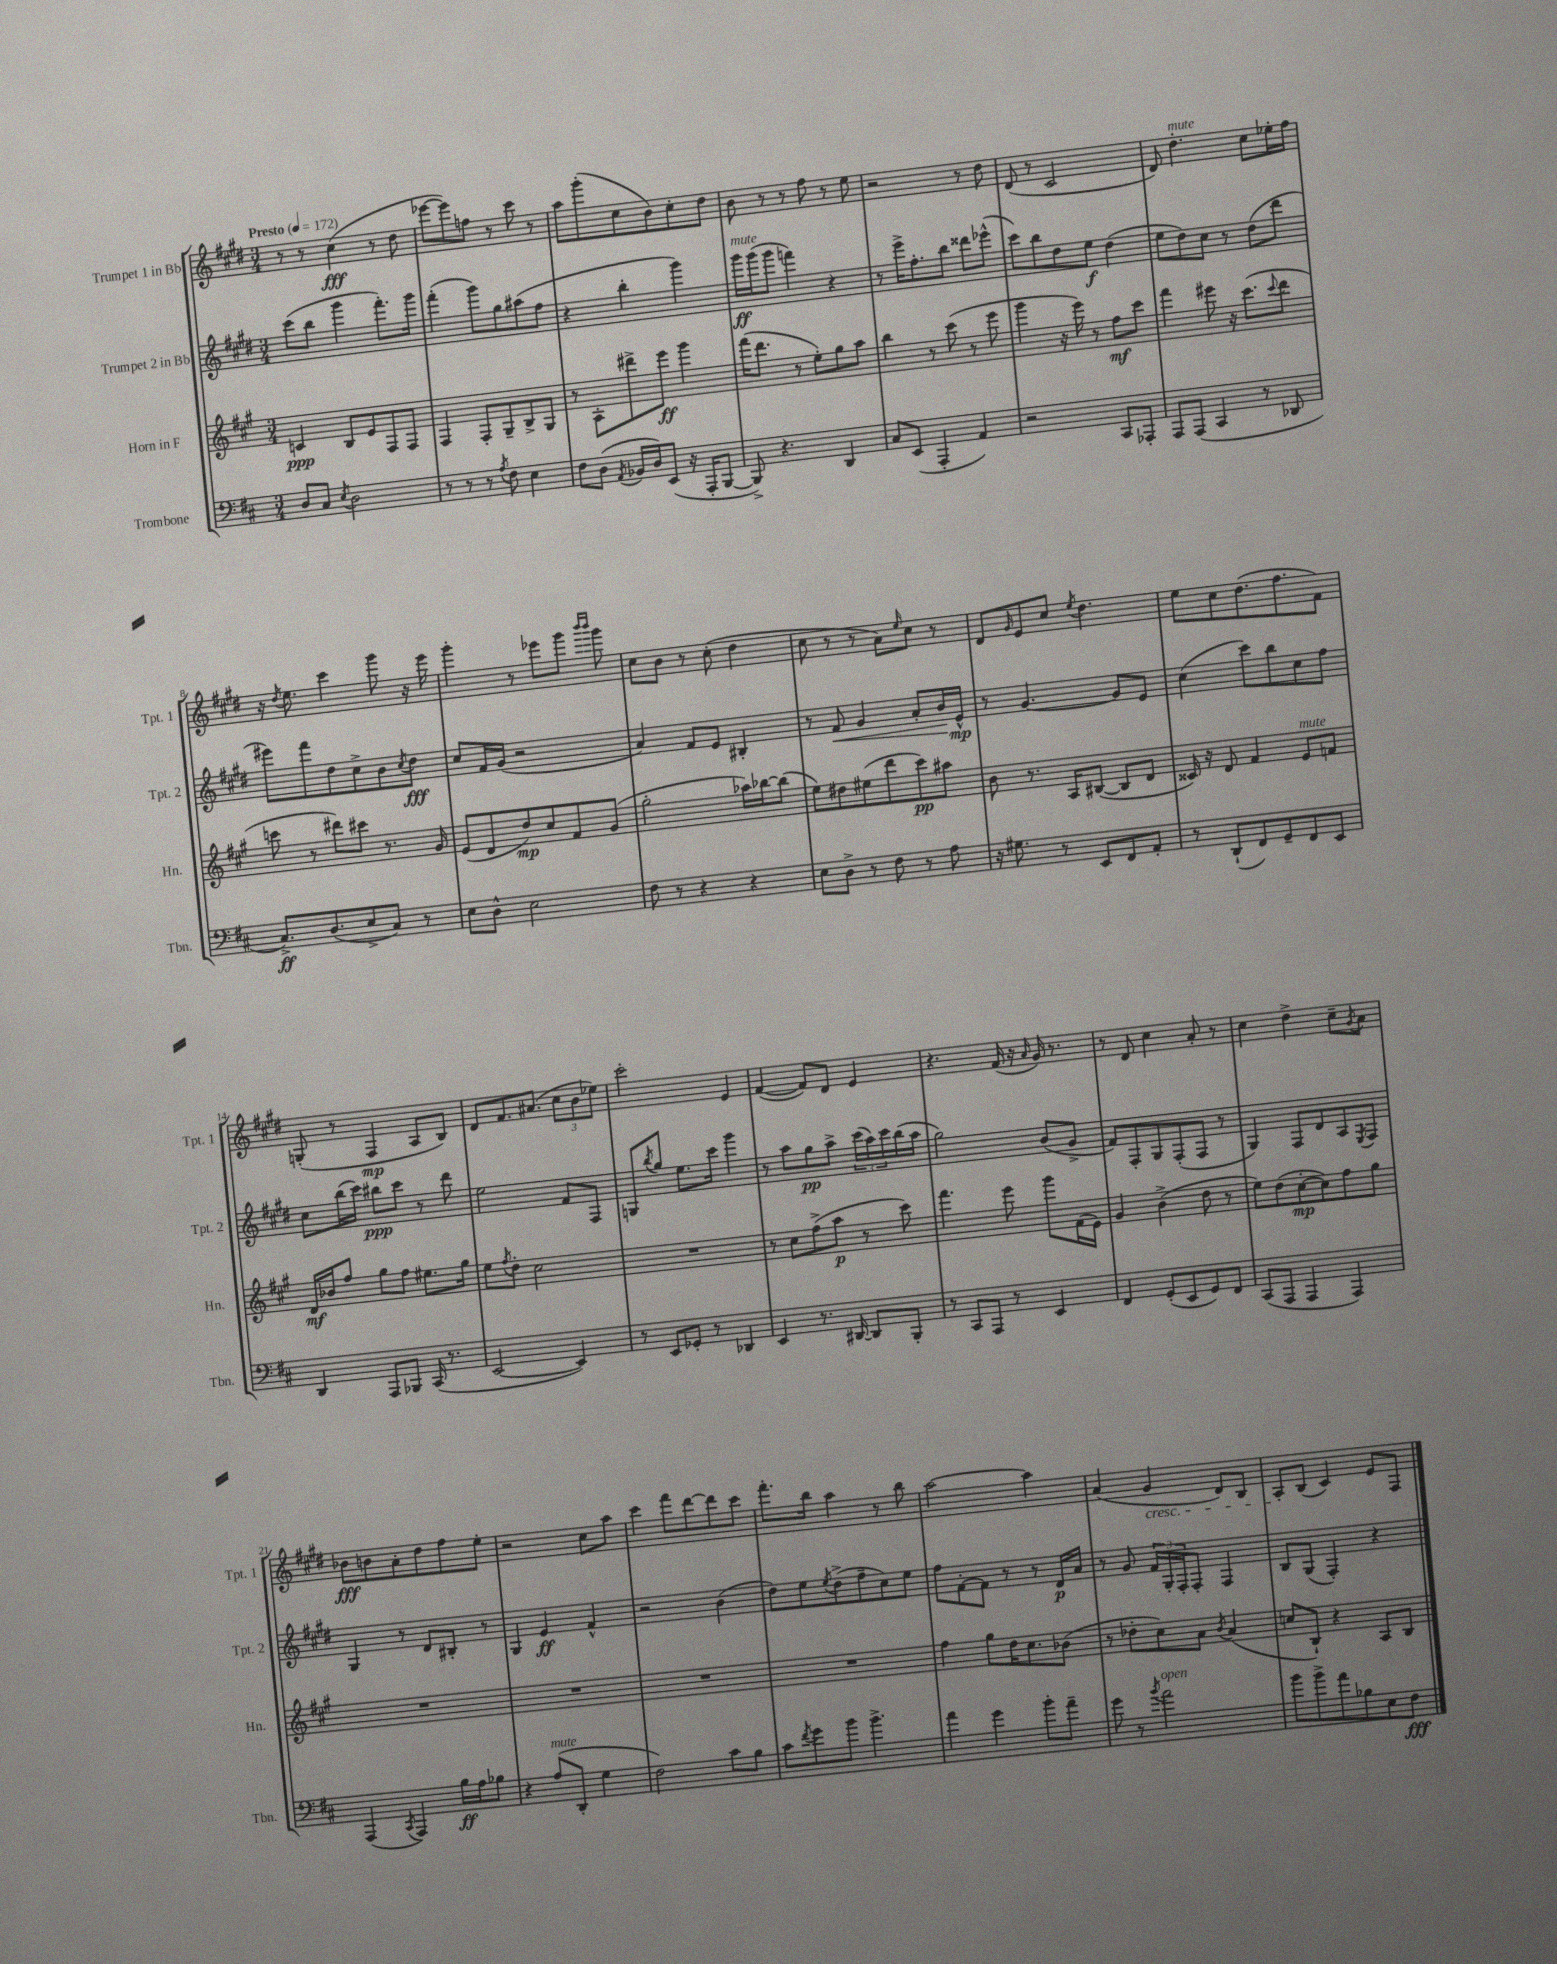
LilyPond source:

<<
\new StaffGroup <<
\new Staff = "s0" \with { instrumentName = "Trumpet 1 in Bb" shortInstrumentName = "Tpt. 1" } {
    \clef treble \key e \major \numericTimeSignature \time 3/4 \tempo "Presto" 4 = 172
    r8 r8 cis''4\fff( r8 dis''8 |
    ees'''8~ ees'''8) f''8 r8 cis'''8 r8 |
    a''8 gis'''8-.( cis''8 b'8) cis''8-. dis''8 |
    b'8 r8 r8 fis''8 r8 e''8 |
    r2 r8 dis''8 |
    dis'8( r8 cis'2 |
    dis'8) dis''4.-.^\markup { \italic "mute" } cis''8 ees''16-. fis''16 |
    r16 \acciaccatura { dis''8 } e''8. cis'''4 gis'''8 r16 e'''16 |
    gis'''4-. r8 ees'''8 gis'''8 \grace { b'''16 b'''16 } gis'''8 |
    cis''8 b'8 r8 cis''8-.( dis''4 |
    cis''8 r8 r8 a'8) \grace { e''16 } cis''8 r8 |
    dis'8 \grace { gis'16 } e'8 cis''8 \acciaccatura { e''8 } dis''4. |
    e''8 cis''8 dis''8.( fis''8. fis'8) |
    g8-.( r8 fis4\mp a8 b8) |
    dis'8 fis'8. ais'8.( \tuplet 3/2 { cis''8 b'8 ees''8) } |
    cis'''2-. e'4 |
    fis'4~( fis'8) dis'8 e'4 |
    r4. fis'16( r16 \grace { a'16 } gis'16) r8. |
    r8 dis'8 cis''4 a'8-. r8 |
    cis''4 dis''4-> cis''8-- \acciaccatura { gis'8 } a'8 |
    bes'8\fff b'8 a'8-. dis''8 fis''8 e''8-. |
    r2 cis''8 a''8 |
    cis'''4 fis'''8 dis'''8~ dis'''8 cis'''8 |
    fis'''8.-. b''16 a''4 r8 b''8 |
    a''2~ a''4 |
    a'4( gis'4\cresc dis'8) b8 |
    a8-.\! b8( cis'4) e'8 fis8 \bar "|." |
}
\new Staff = "s1" \with { instrumentName = "Trumpet 2 in Bb" shortInstrumentName = "Tpt. 2" } {
    \clef treble \key e \major \numericTimeSignature \time 3/4
    cis'''8( b''8 gis'''4 fis'''8.-.) gis'''16 |
    fis'''4-.( gis'''8) gis''8 ais''8( fis''8 |
    r4 b''4-. gis'''4) |
    gis'''16\ff^\markup { \italic "mute" } gis'''16( gis'''8 f'''4) r4 |
    r8 e'''16-> fis''8.-. b''8 disis'''8 ees'''8-^( |
    cis'''8) b''8 dis''8 e''8\f dis''4( |
    e''8 dis''8) cis''8 r8 dis''8( dis'''8 |
    eis'''8) fis'''8 dis''8 cis''8-> b'8 \acciaccatura { cis''8 } dis''8\fff |
    cis''8 fis'16 gis'16( r2 |
    a'4) fis'8 e'8 bis4-. |
    r8 fis'8\< gis'4 a'8-. b'16\! e'16-^\mp |
    r8 gis'4.~ gis'8 e'8 |
    cis''4( cis'''8) b''8 cis''8 fis''8 |
    cis''8 b''16( cis'''16) bis''8\ppp cis'''8 r8 dis'''8 |
    e''2 fis'8 fis8 |
    g8 \acciaccatura { b''8 } gis''8 e''8. cis'''16 gis'''4 |
    r8 a''8 gis''8\pp a''8-> \tuplet 3/2 { cis'''16( a''16) cis'''16 } b''16( a''16 |
    gis''2) b'8( gis'8-> |
    fis'8) fis8-. gis8 fis8-.( fis8 r8 |
    gis4) fis8 dis'8 a8 \acciaccatura { e8 } fis8 |
    gis4 r8 dis'8 bis8-. r8 |
    gis4 e'4\ff fis'4-^ |
    r2 b'4( |
    dis''8) e''8 \acciaccatura { e''8 } dis''8->( fis''8-- cis''8) e''8 |
    fis''8 fis'8~-. fis'8 r8 r8 dis'16\p a'16 |
    r8 gis'8 \tuplet 3/2 { fis'16 gis16-. fis16-. } fis8-. fis4 |
    b8 gis8( fis4-.) r4 \bar "|." |
}
\new Staff = "s2" \with { instrumentName = "Horn in F" shortInstrumentName = "Hn." } {
    \clef treble \key a \major \numericTimeSignature \time 3/4
    c'4\ppp b8 e'8 fis8 fis8 |
    fis4 fis8-. gis8-- b8-> gis8 |
    r8 a8-. dis'''8-> e'''8\ff gis'''4 |
    fis'''16( d'''8. r8 e''8-.) gis''8 a''8 |
    b''4 r8 cis'''8( r8 e'''8 |
    gis'''4 r16 e'''16) r8 fis''8\mf cis'''8 |
    fis'''4 eis'''8 r16 cis'''8.( \appoggiatura { cis'''8 } d'''8 |
    c'''8 r8 dis'''8) cis'''8 r8. gis'16 |
    e'8( d'8 d''8\mp) cis''8 fis'8 gis'8( |
    gis''2-. aes''16) bes''16~ bes''8( |
    e''8) dis''8 eis''8( d'''8 cis'''8\pp) ais''8 |
    b'8 r8. a16 bis8~( bis8 d'8 |
    cisis'16) r16 d'8 fis'4 e'8^\markup { \italic "mute" } f'8 |
    d'16\mf bes'16 fis''8 gis''8 fis''8 eis''8. gis''16 |
    e''8 \acciaccatura { fis''8 } d''8-. cis''2 |
    R2. |
    r8 cis''8 fis''8->( a''8\p r8 cis'''8) |
    fis'''4. e'''8 gis'''8 fis'16( e'16) |
    gis'4 b'4->( d''8 r8 |
    e''8) d''8( cis''8~-.\mp cis''8) fis''8 gis''8 |
    R2. |
    R2. |
    R2. |
    R2. |
    fis''4 gis''8 d''16 cis''8. bes'8( |
    r8 des''8-. cis''8) a'8 \acciaccatura { b'8 } a'4( |
    c''8 b8-!) r4 a8 b8 \bar "|." |
}
\new Staff = "s3" \with { instrumentName = "Trombone" shortInstrumentName = "Tbn." } {
    \clef bass \key d \major \numericTimeSignature \time 3/4
    d8 cis8 \acciaccatura { e8 } d2 |
    r8 r8 r8 \acciaccatura { a8 } fis8 e4 |
    fis8 d8( \acciaccatura { a,8 } bes,16 d16) e,8( r16 a,,16-. b,,8~ |
    b,,8->) r4. d,4 |
    cis8 e,8( a,,4-. a,4) |
    r2 cis,8 aes,,8-. |
    a,,8 a,,8( cis,4 r8 des,8 |
    cis8.->\ff) d8.( e8-> cis8) r8 |
    e8 d8-^ e2 |
    fis8 r8 r4 r4 |
    e8 d8-> r8 fis8 r8 a8 |
    r16 gis8. r8 e,8 fis,8 a,8-. |
    r8 d,8-!( fis,8) g,8-- fis,8 e,8 |
    d,4 a,,8 bes,,8 cis,16( r8. |
    e,2~ e,4) |
    r8 e,8 ges,8-. r8 des,4 |
    e,4 r8. dis,16~ dis,8 b,,8-. |
    r8 cis,8 a,,8 r8 e,4 |
    fis,4 g,8-.( e,8 g,8) fis,8 |
    cis,8( a,,8 a,,4 a,,4) |
    a,,4( \acciaccatura { cis,8 } a,,4) b16\ff a16 bes8 |
    r4 a8^\markup { \italic "mute" }( d,8-. g4 |
    fis2) cis'8 b8 |
    cis'8 \acciaccatura { fis'8 } g'8 b'8 b'4.-> |
    a'4 g'4 b'8-. a'8-- |
    g'8 r8 \acciaccatura { b'8 } a'2^\markup { \italic "open" } |
    b'8 b'8-> a'8 bes8 e8 fis8\fff \bar "|." |
}
>>
>>
